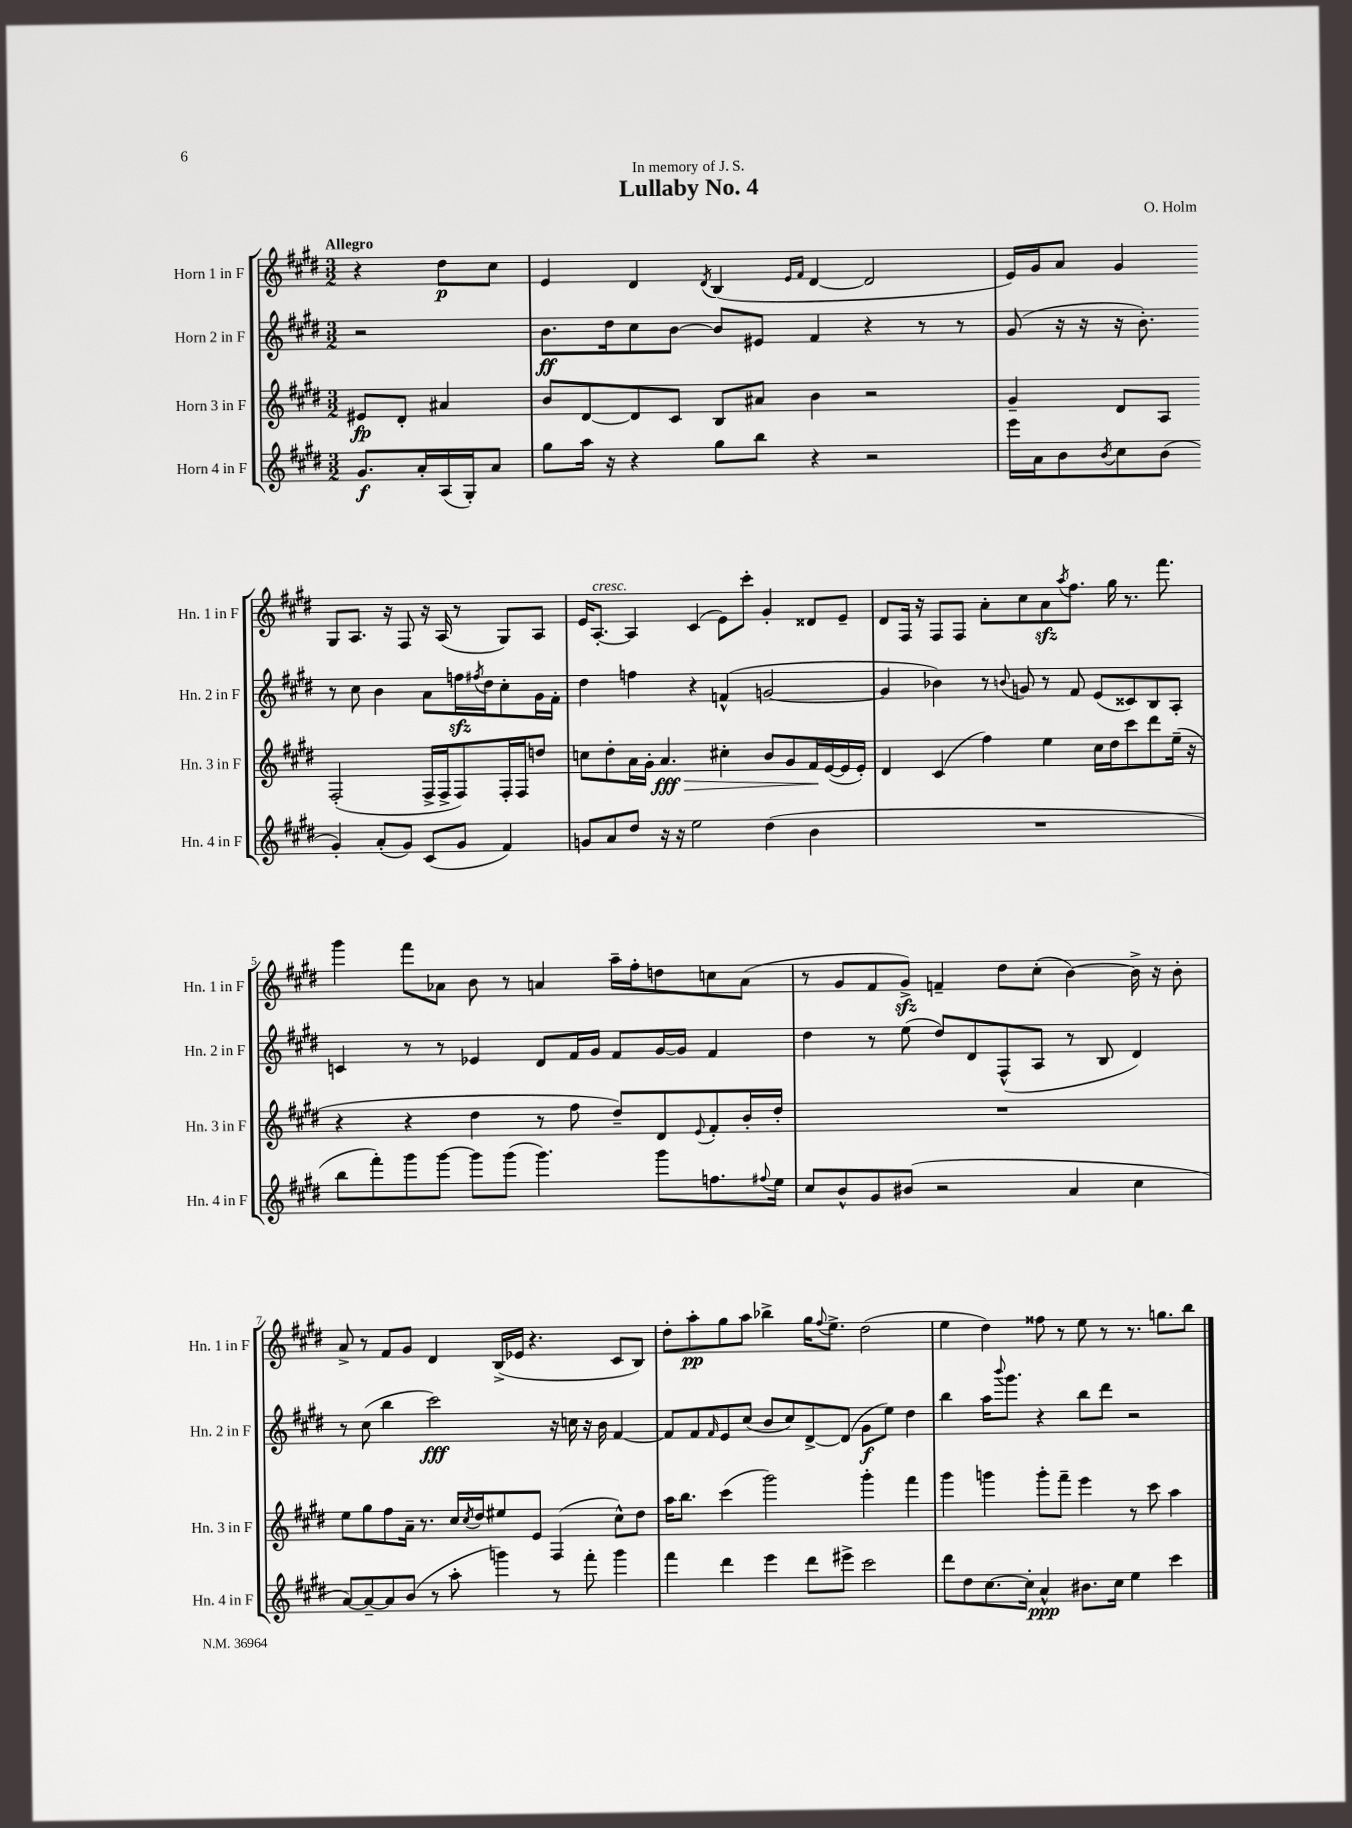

**kern	**kern	**kern	**kern
*staff4	*staff3	*staff2	*staff1
*clefG2	*clefG2	*clefG2	*clefG2
*k[f#c#g#d#]	*k[f#c#g#d#]	*k[f#c#g#d#]	*k[f#c#g#d#]
*M3/2	*M3/2	*M3/2	*M3/2
8.g#/L	8e#/L	2r	4r
.	8d#'/J	.	.
16a'/L	.	.	.
(16A/	4a#/	.	8dd#\L
16G#'/J)	.	.	.
8a/J	.	.	8cc#\J
=	=	=	=
8gg#\L	8b/L	8.b\L	4e/
16aa\Jk	[8d#/	.	.
16r	.	16dd#\k	.
4r	8d#/]	8cc#\	4d#/
.	8c#/J	[8b\J	.
.	.	.	8qd#/
8gg#\L	8B/L	8b/]L	(4B/
8bb\J	8a#/J	8e#/J	.
.	.	.	16qqe/LL
.	.	.	16qqf#/JJ
4r	4b\	4f#/	[4d#/
2r	2r	4r	2d#/]
.	.	8r	.
.	.	8r	.
=	=	=	=
16eee\LL	4g#~/	(8g#/	16e/LL)
16a\J	.	.	16g#/J
8b\	.	16r	8a/J
.	.	16r	.
8qb/	.	.	.
8cc#\	8d#/L	16r	4g#/
.	.	8.b'\)	.
(8b\J	8A/J	.	.
4g#'/)	(2F#'/	8r	8G#/L
.	.	8cc#\	8.A/J
(8a'/L	.	4b\	.
.	.	.	16r
8g#/J)	.	.	8F#/
(8c#/L	16F#^/LL	8a\L	16r
.	16F#^/J	.	(16A/
8g#/J	8F#/)	16ff\L	8r
.	.	8qff#/	.
.	.	16dd#\J	.
4f#/)	16F#'/L	8cc#'\	8G#/L)
.	16F#/J	.	.
.	8dd/J	16g#\L	8A/J
.	.	16f#'\JJ	.
=	=	=	=
8g/L	8cc\L	4dd#\	16e/LK
.	.	.	[8.A'/J
8a/	8dd#'\	.	.
8dd#/J	16a\L	4ff\	4A/]
.	16g#'\JJ	.	.
16r	4.a/	.	.
16r	.	.	.
2ee\	.	4r	(4c#/
.	4cc#'\	(4f^^/	8e\L)
.	.	.	8ccc#'\J
(4dd#\	8b/L	[2g/	4g#'/
.	8g#/	.	.
4b\	16f#/L	.	8d##/L
.	([16e/	.	.
.	16e/]	.	8e~/J
.	16e'/JJ)	.	.
=	=	=	=
1.r	4d#/	4g/]	8d#/L
.	.	.	16F#/Jk
.	.	.	16r
.	(4c#/	4b-\)	8F#/L
.	.	.	8F#/J
.	4ff#\)	8r	8a'\L
.	.	8qqb/	.
.	.	8g/	8cc#\
.	4ee\	8r	8a\
.	.	.	8qaa/
.	.	8f#/	8.ff#\J
.	16cc#\LL	(8e/L	.
.	16dd#\J	.	16gg#\
.	8ccc#\	8c##/)	8.r
.	8ddd#\	8B/	.
.	.	.	8.fff#\
.	(16ee~\Jk	8A'/J	.
.	16r	.	.
=	=	=	=
8bb\L	4r	4c/	4ggg#\
8fff#'\)	.	.	.
8ggg#\	4r	8r	8fff#\L
[8ggg#\J	.	8r	8a-\J
8ggg#\]L	4dd#\	4e-/	8b\
(8ggg#\J	.	.	8r
4.ggg#\)	8r	8d#/L	4a/
.	8ff#\	16f#/L	.
.	.	16g#/JJ	.
.	8dd#~/L)	8f#/L	16aa~\LL
.	.	.	16ff#'\J
8ggg#\L	8d#/	[16g#/L	8dd\
.	.	16g#/]JJ	.
.	8qqe/	.	.
8.ff\	8f#'/	4f#/	8cc\
.	16b'/L	.	(8a\J
8qqff#/	.	.	.
16ee\Jk	16dd#'/JJ	.	.
=	=	=	=
8cc#/L	1.r	4dd#\	8r
8b^^/	.	.	8g#/L
8g#/	.	8r	8f#/
(8b#/J	.	(8ee\	8g#^/J)
2r	.	8dd#/L)	4f~/
.	.	8d#/	.
.	.	(8F#^^/	8dd#\L
.	.	8A/J	(8cc#'\J
4a/	.	8r	[4b\)
.	.	8B/	.
4cc#\	.	4d#/)	16b^\]
.	.	.	16r
.	.	.	8b'\
=	=	=	=
[8a/L)	8ee\L	8r	8a^/
8a~/_	8gg#\	(8cc#\	8r
8a/]	8ff#\	4bb\	8f#/L
(8b/J	16a~\Jk	.	8g#/J
.	8.r	.	.
8r	.	2ccc#\)	4d#/
8aa'\	16cc#/LL	.	.
.	8qcc#/	.	.
.	16dd#/J	.	.
4ggg\)	8ee#/	.	(16B^/LL
.	.	.	16e-/JJ
.	8e/J	.	4.r
8r	(4F#/	16r	.
.	.	16cc\	.
8fff#'\	.	16r	.
.	.	16b\	.
4ggg\	8cc#^^\L)	[4f#/	8c#/L
.	8dd#\J	.	8B/J)
=	=	=	=
4fff#\	16aa\LK	8f#/]L	8dd#'\L
.	8.bb\J	.	.
.	.	8f#/	8aa'\
.	.	16qqf#/	.
4ddd#\	(4ccc#\	8e/	8gg#\
.	.	(8cc#/J	8aa\J
4eee\	2ggg#\)	8b/L	4bb-^\
.	.	8cc#/)	.
8ddd#\L	.	[8d#^/	16gg#\LK
.	.	.	8qqff#/
.	.	.	8.ee^\J
8eee#^\J	.	(8d#/]J	.
2ccc#\	4ggg#'\	8g#\L	(2dd#\
.	.	8ee\J)	.
.	4fff#\	4dd#\	.
=	=	=	=
8ddd#\L	4ggg#\	4bb\	4ee\
8dd#\	.	.	.
[8.cc#\	4ggg\	16aa\LK	4dd#\)
.	.	8qqbbb/	.
.	.	8.ggg#\J	.
16cc#'\]Jk	.	.	.
4a^^/	8ggg'\L	4r	8ff##\
.	8fff#~\J	.	8r
8.b#\L	4eee\	8bb\L	8ee\
.	.	8ddd#\J	8r
16cc#\Jk	.	.	.
4ee\	8r	2r	8.r
.	8ccc#\	.	.
.	.	.	8.gg\L
4ccc#\	4aa\	.	.
.	.	.	8bb\J
==	==	==	==
*-	*-	*-	*-
